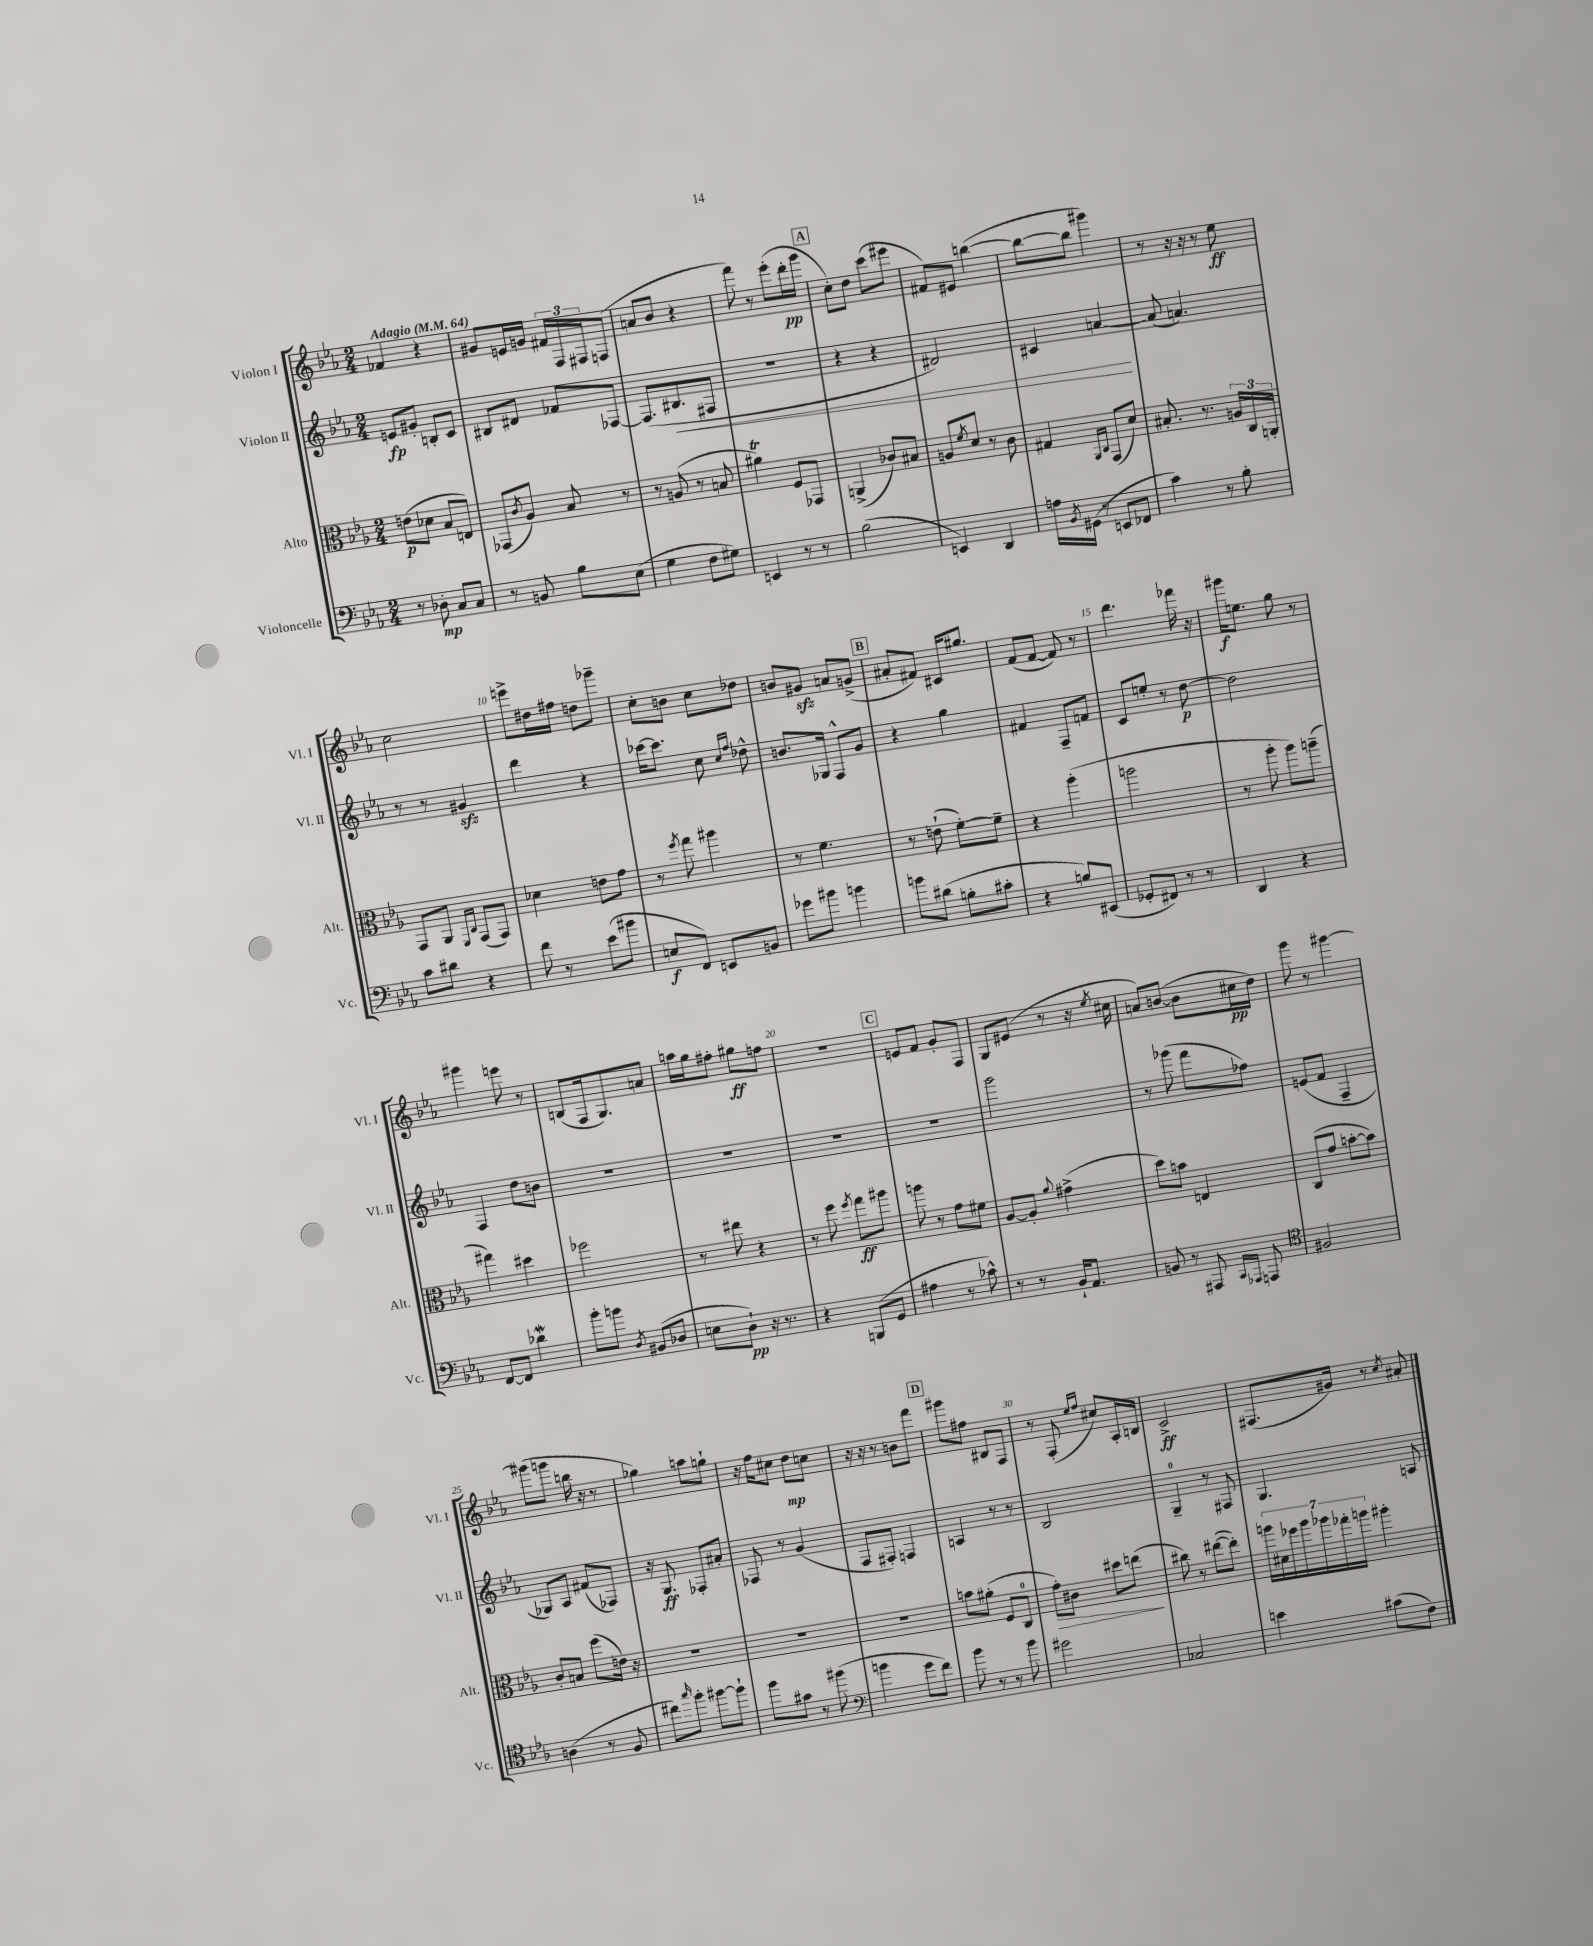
<<
\new StaffGroup <<
\new Staff = "s0" \with { instrumentName = "Violon I" shortInstrumentName = "Vl. I" } {
    \clef treble \key ees \major \numericTimeSignature \time 2/4 \tempo "Adagio" 4 = 64
    fes'4 r4 |
    gis'8 e'16 g'16 \tuplet 3/2 { fis'16 f16 fis16 } f8( |
    a'8 bes'8 r4 |
    f'''8) r8 ees'''8-.( d'''16-.\pp g'''16 |
    \mark \markup { \box "A" } c''8-.) d''8 c'''8( eis'''8 |
    fis'8) eis'8 b''4~( |
    b''8~ b''8 gis'''4) |
    r8 r16 r16 r8 ees''8\ff |
    c''2 |
    e'''8-> dis''16 fis''16 d''8 ges'''8-- |
    c''8-. b'8 c''8 des''8 |
    b'8 gis'8\sfz a'8 g'8->( |
    \mark \markup { \box "B" } ais'8-. fis'8) cis'16 gis''8. |
    f'8( f'8~ f'8) r8 |
    d'''4. fes'''16 r16 |
    gis'''16\f e''8. g''8 r8 |
    gis'''4 e'''8 r8 |
    b8( f16 g8.) a'8 |
    a''16 g''16 fis''8-. gis''8\ff f''8 |
    R2 |
    \mark \markup { \box "C" } e'8 f'8 g'8-. f8 |
    g8 eis'8( r8 r16 \acciaccatura { ees''8 } cis''16 |
    a'8) b'8~( b'8 cis''16\pp d''16) |
    g'''8 r8 gis'''4~ |
    gis'''8( g'''8 b''16 r16 r8 |
    ges''4) a''8 g''8-! |
    r16 f''16 cis''8 d''8\mp c''8 |
    r16 r16 r8 b'8 f'''8 |
    \mark \markup { \box "D" } gis'''8 fis''8 bis8 f8 |
    r8 f8-.( \grace { ees''16 f''16 } cis''8) aes16-. b16 |
    c'2->\ff |
    fis8.( gis'16) r8 \acciaccatura { c''8 } ais'8-. \bar "|." |
}
\new Staff = "s1" \with { instrumentName = "Violon II" shortInstrumentName = "Vl. II" } {
    \clef treble \key ees \major \numericTimeSignature \time 2/4
    e'8\fp gis'8-. b8-. c'8 |
    bis8 dis'8 fes'8 fes8~ |
    fes8.( bis8.\< fis8 |
    R2 |
    \mark \markup { \box "A" } r4 r4 |
    dis'2) |
    cis'4 a'4~\! |
    a'8( a'4.) |
    r8 r8 gis'4\sfz |
    d'''4 r4 |
    ces'''16~ ces'''8. c''8 \grace { c''16 f''16 } des''8-^ |
    b'8. ges16 f8-^ g'8 |
    \mark \markup { \box "B" } r4 g''4 |
    fis'4 f8-- f'8 |
    c'8 e''8-. r8 d''8~\p |
    d''2 |
    f4 d''8 b'8 |
    R2 |
    R2 |
    R2 |
    \mark \markup { \box "C" } R2 |
    g'''2 |
    r8 ges'''8( f'''8 fes''8) |
    e'8( f'8 f4-- |
    ges8) aes8 fis'8( fes8) |
    r16 g8.\ff fes8-. ais'8-. |
    fes8 r8 g'4( |
    f8 fis8-.) f4 |
    \mark \markup { \box "D" } a4 r8 r8 |
    bes2 |
    g4-0-- r8 fis8 |
    g4. a8 \bar "|." |
}
\new Staff = "s2" \with { instrumentName = "Alto" shortInstrumentName = "Alt." } {
    \clef alto \key ees \major \numericTimeSignature \time 2/4
    e'8\p( des'8 bes8 e8) |
    ges,8( \acciaccatura { c'8 } aes8) bes8 r8 |
    r8 a8( r8 b8 |
    ais'4\trill) f8 ges,8 |
    \mark \markup { \box "A" } a,4->( ces'8) bis8 |
    a8 \acciaccatura { f'8 } d'8 r8 c'8 |
    gis4 \grace { aes,16 c16 } g,8( d'8) |
    bis8.-. r8. \tuplet 3/2 { a16 c16 a,16-. } |
    g,8 aes,8 \grace { f,16 c16 } g,8( g,8) |
    des'4 e'8 g'8 |
    r8 \acciaccatura { f''8 } g''8 ais''4 |
    r8 f'4. |
    \mark \markup { \box "B" } r8 e'8-!( f'8~-.) f'8-- |
    r4 aes''4-.( |
    a''2 |
    r8 aes''8-. aes''8) a''8--( |
    gis''4) dis''4 |
    fes''2 |
    r8 eis''8 r4 |
    r8 f''8 \acciaccatura { f''8 } g''8\ff ais''8 |
    \mark \markup { \box "C" } a''8 r8 g'8 fis'8 |
    aes8~ aes8-. \appoggiatura { aes'8 } gis'4->( |
    d''8) b'8 e4 |
    c8( g'8 b'8~-. b'8) |
    c'8-. b8 f''8( e'16) r16 |
    R2 |
    R2 |
    R2 |
    \mark \markup { \box "D" } b'8 ais'8-.( f8 c8-0 |
    g'8-.\>) cis'8 dis''8 e''8\!( |
    cis''8) r8 eis''8~( eis''8-.) |
    \tuplet 7/4 { a''16 dis'16 fes''16 a''16 aes''16 ges''16-. a''16 } ais''4-. \bar "|." |
}
\new Staff = "s3" \with { instrumentName = "Violoncelle" shortInstrumentName = "Vc." } {
    \clef bass \key ees \major \numericTimeSignature \time 2/4
    r8 des8-.\mp c8 c8 |
    r8 b,8 bes8 ees8( |
    g4 f8 gis8) |
    e,4 r8 r8 |
    \mark \markup { \box "A" } bes2( |
    e,4) d,4 |
    a16 \acciaccatura { bes,8 } gis,16( r8 e,8 fes,8 |
    c'4) r8 bes8-. |
    c'8 dis'8 r4 |
    f'8 r8 ees'8( bis'8 |
    e8\f f,8) e,8 b,8 |
    ges'8 bis'8 b'4 |
    \mark \markup { \box "B" } b'8 dis'8( b8-. cis'8-. |
    r4 b8) eis,8( |
    ges,8-. fis,8) r8 r8 |
    d,4 r4 |
    f,8~ f,8 des'4\mordent |
    bes'8-. b'8 \acciaccatura { d8 } bis,8( des8 |
    e8 d8-!\pp) r16 r8. |
    r4 b,,8( g,8 |
    \mark \markup { \box "C" } ais4 r8 ces'8-^) |
    r8 r8 bes,16-! aes,8. |
    b,8 r8 ais,,8 \grace { c,16 aes,,16 } a,,8 |
    \clef tenor fis2 |
    a4( r8 f8 |
    cis''8) \grace { g''16 } f''8-. fis''8~ fis''8-! |
    f''8 gis'8 r8 fis''8( |
    \clef bass b'4 g'8 f'8) |
    \mark \markup { \box "D" } bes'8 r8 r8 bes'8 |
    gis'2 |
    ces2 |
    e'4 cis'8( f8) \bar "|." |
}
>>
>>
\layout { \context { \Score \override BarNumber.break-visibility = ##(#f #t #t) barNumberVisibility = #(every-nth-bar-number-visible 5) } }
